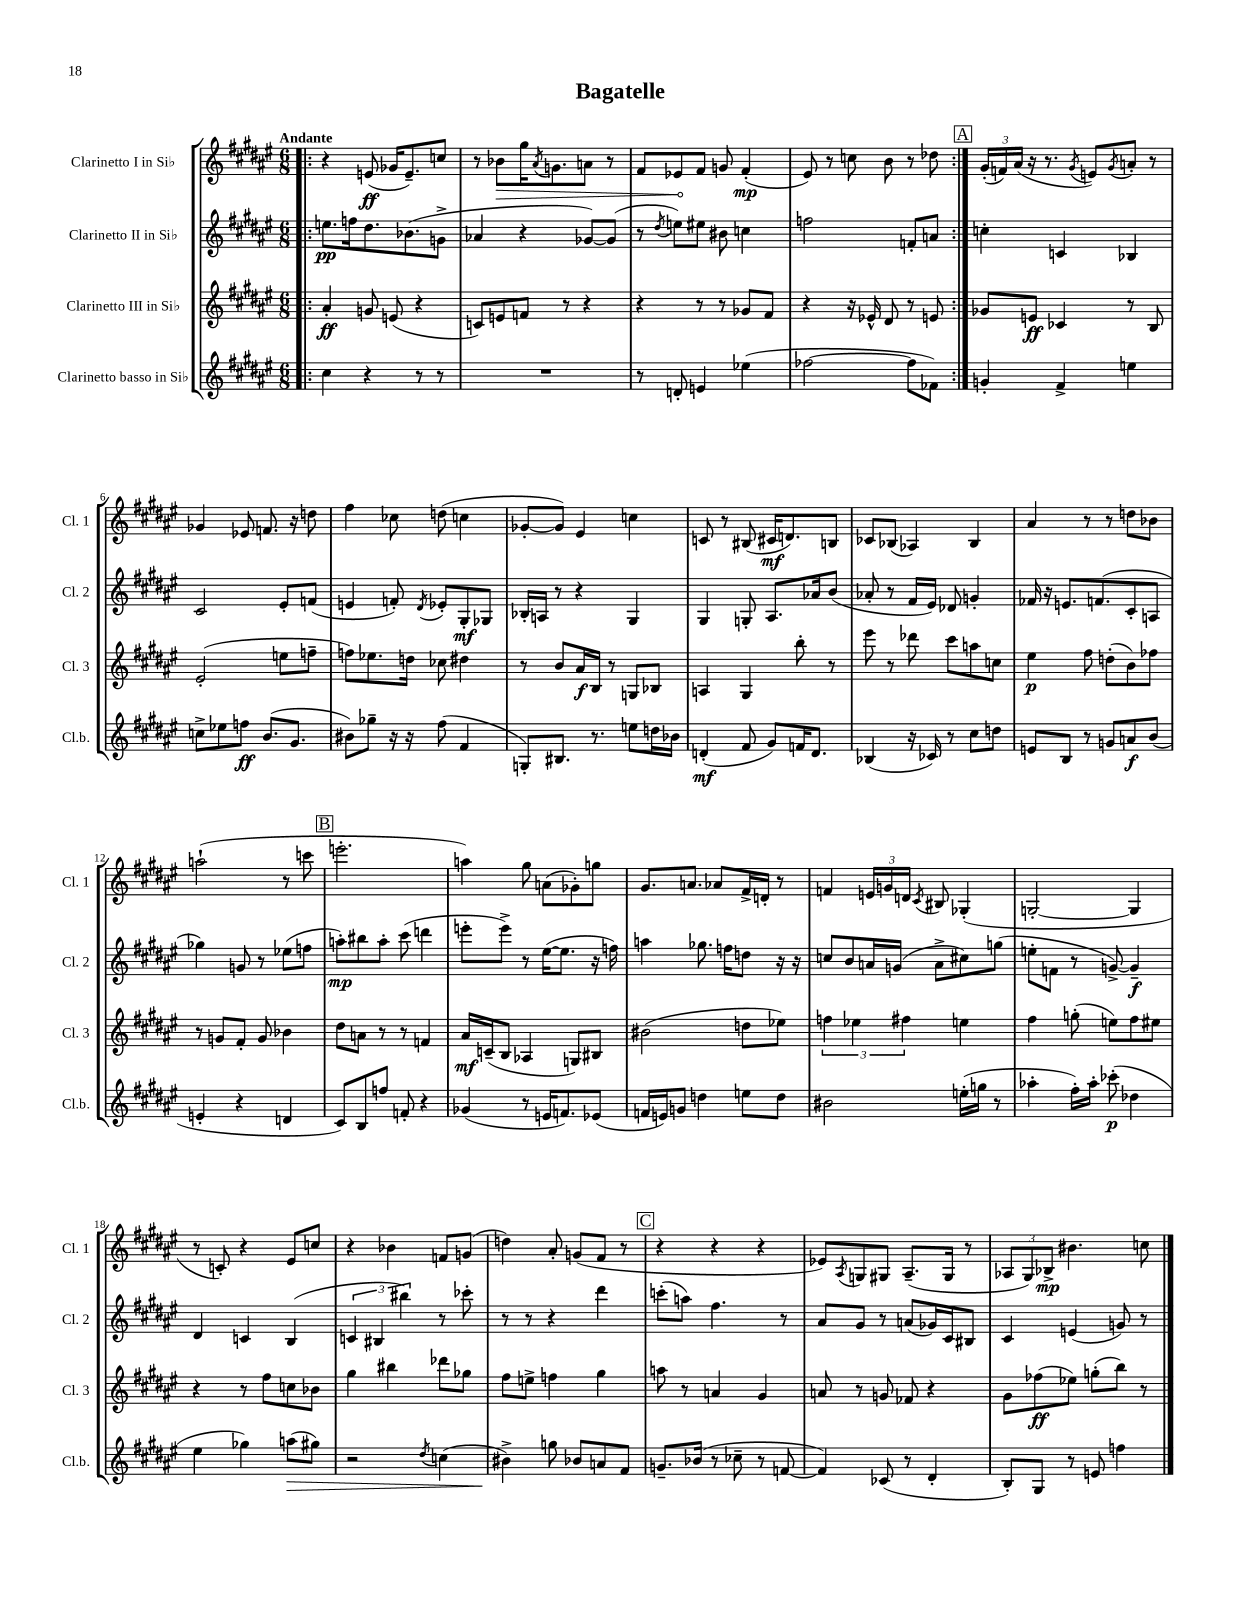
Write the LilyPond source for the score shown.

\header { title = "Bagatelle" }
<<
\new StaffGroup <<
\new Staff = "s0" \with { instrumentName = "Clarinetto I in Sib" shortInstrumentName = "Cl. 1" } {
    \clef treble \key fis \major \numericTimeSignature \time 6/8 \tempo "Andante"
    \repeat volta 2 { \bar ".|:" r4 e'8\ff( ges'16 e'8.--) c''8 |
    r8 \once \override Hairpin.circled-tip = ##t bes'8\> gis''16 \acciaccatura { ais'8 } g'8. a'8 r8 |
    fis'8 ees'8\! fis'8 g'8 fis'4-.\mp( |
    eis'8) r8 c''8 b'8 r8 des''8 | }
    \mark \markup { \box "A" } \tuplet 3/2 { gis'16-.( f'16) ais'16( } r16 r8. \acciaccatura { gis'8 } e'8) \acciaccatura { gis'8 } a'8-. r8 |
    ges'4 ees'8 f'8. r16 d''8 |
    fis''4 ces''8 d''8( c''4 |
    ges'8~-. ges'8) eis'4 c''4 |
    c'8 r8 bis8( cis'16\mf d'8.) b8 |
    ces'8 bes8( aes4) bes4 |
    ais'4 r8 r8 d''8 bes'8 |
    a''2-!( r8 c'''8 |
    \mark \markup { \box "B" } e'''2.-. |
    a''4) gis''8 a'8( ges'8-.) g''8 |
    gis'8. a'8. aes'8 fis'16-> d'16-. r8 |
    f'4 \tuplet 3/2 { e'16 g'16 d'16 } \acciaccatura { cis'8 } bis8 ges4-.( |
    g2~-. g4 |
    r8 c'8-.) r4 eis'8 c''8 |
    r4 bes'4 f'8 g'8( |
    d''4) ais'8-. g'8( fis'8 r8 |
    \mark \markup { \box "C" } r4 r4 r4 |
    ees'8) \acciaccatura { ais8 } g8 gis8 ais8.--( gis16 r8 |
    \tuplet 3/2 { aes8 gis8) bes8->\mp } bis'4. c''8 \bar "|." |
}
\new Staff = "s1" \with { instrumentName = "Clarinetto II in Sib" shortInstrumentName = "Cl. 2" } {
    \clef treble \key fis \major \numericTimeSignature \time 6/8
    \repeat volta 2 { \bar ".|:" e''8.\pp f''16 dis''8. bes'8.( g'8-> |
    aes'4 r4 ges'8~) ges'8( |
    r8 \acciaccatura { dis''8 } e''8) eis''8 bis'8 c''4 |
    f''2 f'8-. a'8 | }
    \mark \markup { \box "A" } c''4-. c'4 bes4 |
    cis'2 eis'8-. f'8( |
    e'4 f'8-.) \acciaccatura { dis'8 } ees'8-. gis8-.\mf ges8 |
    bes16-. a16 r8 r4 gis4 |
    gis4 g8-. ais8. aes'16 b'8( |
    aes'8-. r8 fis'16 eis'16) des'8 g'4-. |
    fes'16 r16 e'8. f'8.( cis'8-. a8 |
    ges''4) g'8 r8 ees''8( f''8 |
    \mark \markup { \box "B" } a''8-.\mp) bis''8 a''8-. cis'''8( d'''4 |
    e'''8-. e'''8->) r8 eis''16~( eis''8. r16 f''16) |
    a''4 ges''8. f''16 d''8 r16 r16 |
    c''8 b'8 a'16 g'16( a'8-> cis''8) g''8( |
    e''8-. f'8 r8 g'8~->) g'4--\f |
    dis'4 c'4 b4( |
    \tuplet 3/2 { c'4 bis4 bis''4) } r8 ces'''8-. |
    r8 r8 r4 dis'''4 |
    \mark \markup { \box "C" } c'''8-.( a''8) fis''4. r8 |
    ais'8 gis'8 r8 a'8( ges'16) cis'16 bis8 |
    cis'4 e'4( g'8) r8 \bar "|." |
}
\new Staff = "s2" \with { instrumentName = "Clarinetto III in Sib" shortInstrumentName = "Cl. 3" } {
    \clef treble \key fis \major \numericTimeSignature \time 6/8
    \repeat volta 2 { \bar ".|:" ais'4-.\ff g'8 e'8( r4 |
    c'8) e'8 f'8 r8 r4 |
    r4 r8 r8 ges'8 fis'8 |
    r4 r16 ees'16-^ dis'8 r8 e'8 | }
    \mark \markup { \box "A" } ges'8 e'8\ff ces'4 r8 b8 |
    eis'2-.( e''8 f''8-- |
    f''8) ees''8. d''16 ces''8 dis''4 |
    r8 b'8 ais'16\f b16 r8 g8 bes8 |
    a4 gis4 b''8-. r8 |
    eis'''8 r8 des'''8 cis'''8 a''8 c''8 |
    eis''4\p fis''8 d''8-.( b'8) fes''8 |
    r8 g'8 fis'8-. g'8 bes'4 |
    \mark \markup { \box "B" } dis''8 a'8 r8 r8 f'4 |
    ais'16\mf c'16--( b8 aes4 g8) bis8 |
    bis'2( d''8 ees''8) |
    \tuplet 3/2 { f''4 ees''4 fis''4 } e''4 |
    fis''4 g''8-.( e''8) fis''8 eis''8 |
    r4 r8 fis''8 c''8 bes'8 |
    gis''4 bis''4 des'''8 ges''8 |
    fis''8 e''8-> f''4 gis''4 |
    \mark \markup { \box "C" } a''8 r8 a'4 gis'4 |
    a'8 r8 g'8 fes'8 r4 |
    gis'8 fes''8\ff( ees''8) g''8-.( b''8) r8 \bar "|." |
}
\new Staff = "s3" \with { instrumentName = "Clarinetto basso in Sib" shortInstrumentName = "Cl.b." } {
    \clef treble \key fis \major \numericTimeSignature \time 6/8
    \repeat volta 2 { \bar ".|:" cis''4 r4 r8 r8 |
    R2. |
    r8 d'8-. e'4 ees''4( |
    fes''2~ fes''8 fes'8) | }
    \mark \markup { \box "A" } g'4-. fis'4-> e''4 |
    c''8-> ees''8 f''8\ff b'8.( gis'8. |
    bis'8) ges''8-- r16 r16 fis''8( fis'4 |
    g8-.) bis8. r8. e''8 d''16 bes'16 |
    d'4-.\mf( fis'8 gis'8) f'16 d'8. |
    bes4( r16 ces'16) r8 cis''8 d''8 |
    e'8 b8 r8 g'8 a'8\f b'8( |
    e'4-. r4 d'4 |
    \mark \markup { \box "B" } cis'8) b8 f''8 f'8-. r4 |
    ges'4( r8 e'16 f'8.) ees'8( |
    f'16 e'16) g'8 d''4 e''8 d''8 |
    bis'2 e''16-.( g''16 r8 |
    aes''4-. fis''16-.) aes''16-. ces'''8-.\p( des''4 |
    eis''4 ges''4) a''8\>( gis''8) |
    r2 \acciaccatura { dis''8 } c''4( |
    bis'4->\!) g''8 bes'8 a'8 fis'8 |
    \mark \markup { \box "C" } g'8.-- bes'16( r8 ces''8-- r8 f'8~ |
    f'4) ces'8( r8 dis'4-. |
    b8-.) gis8 r8 e'8 f''4 \bar "|." |
}
>>
>>
